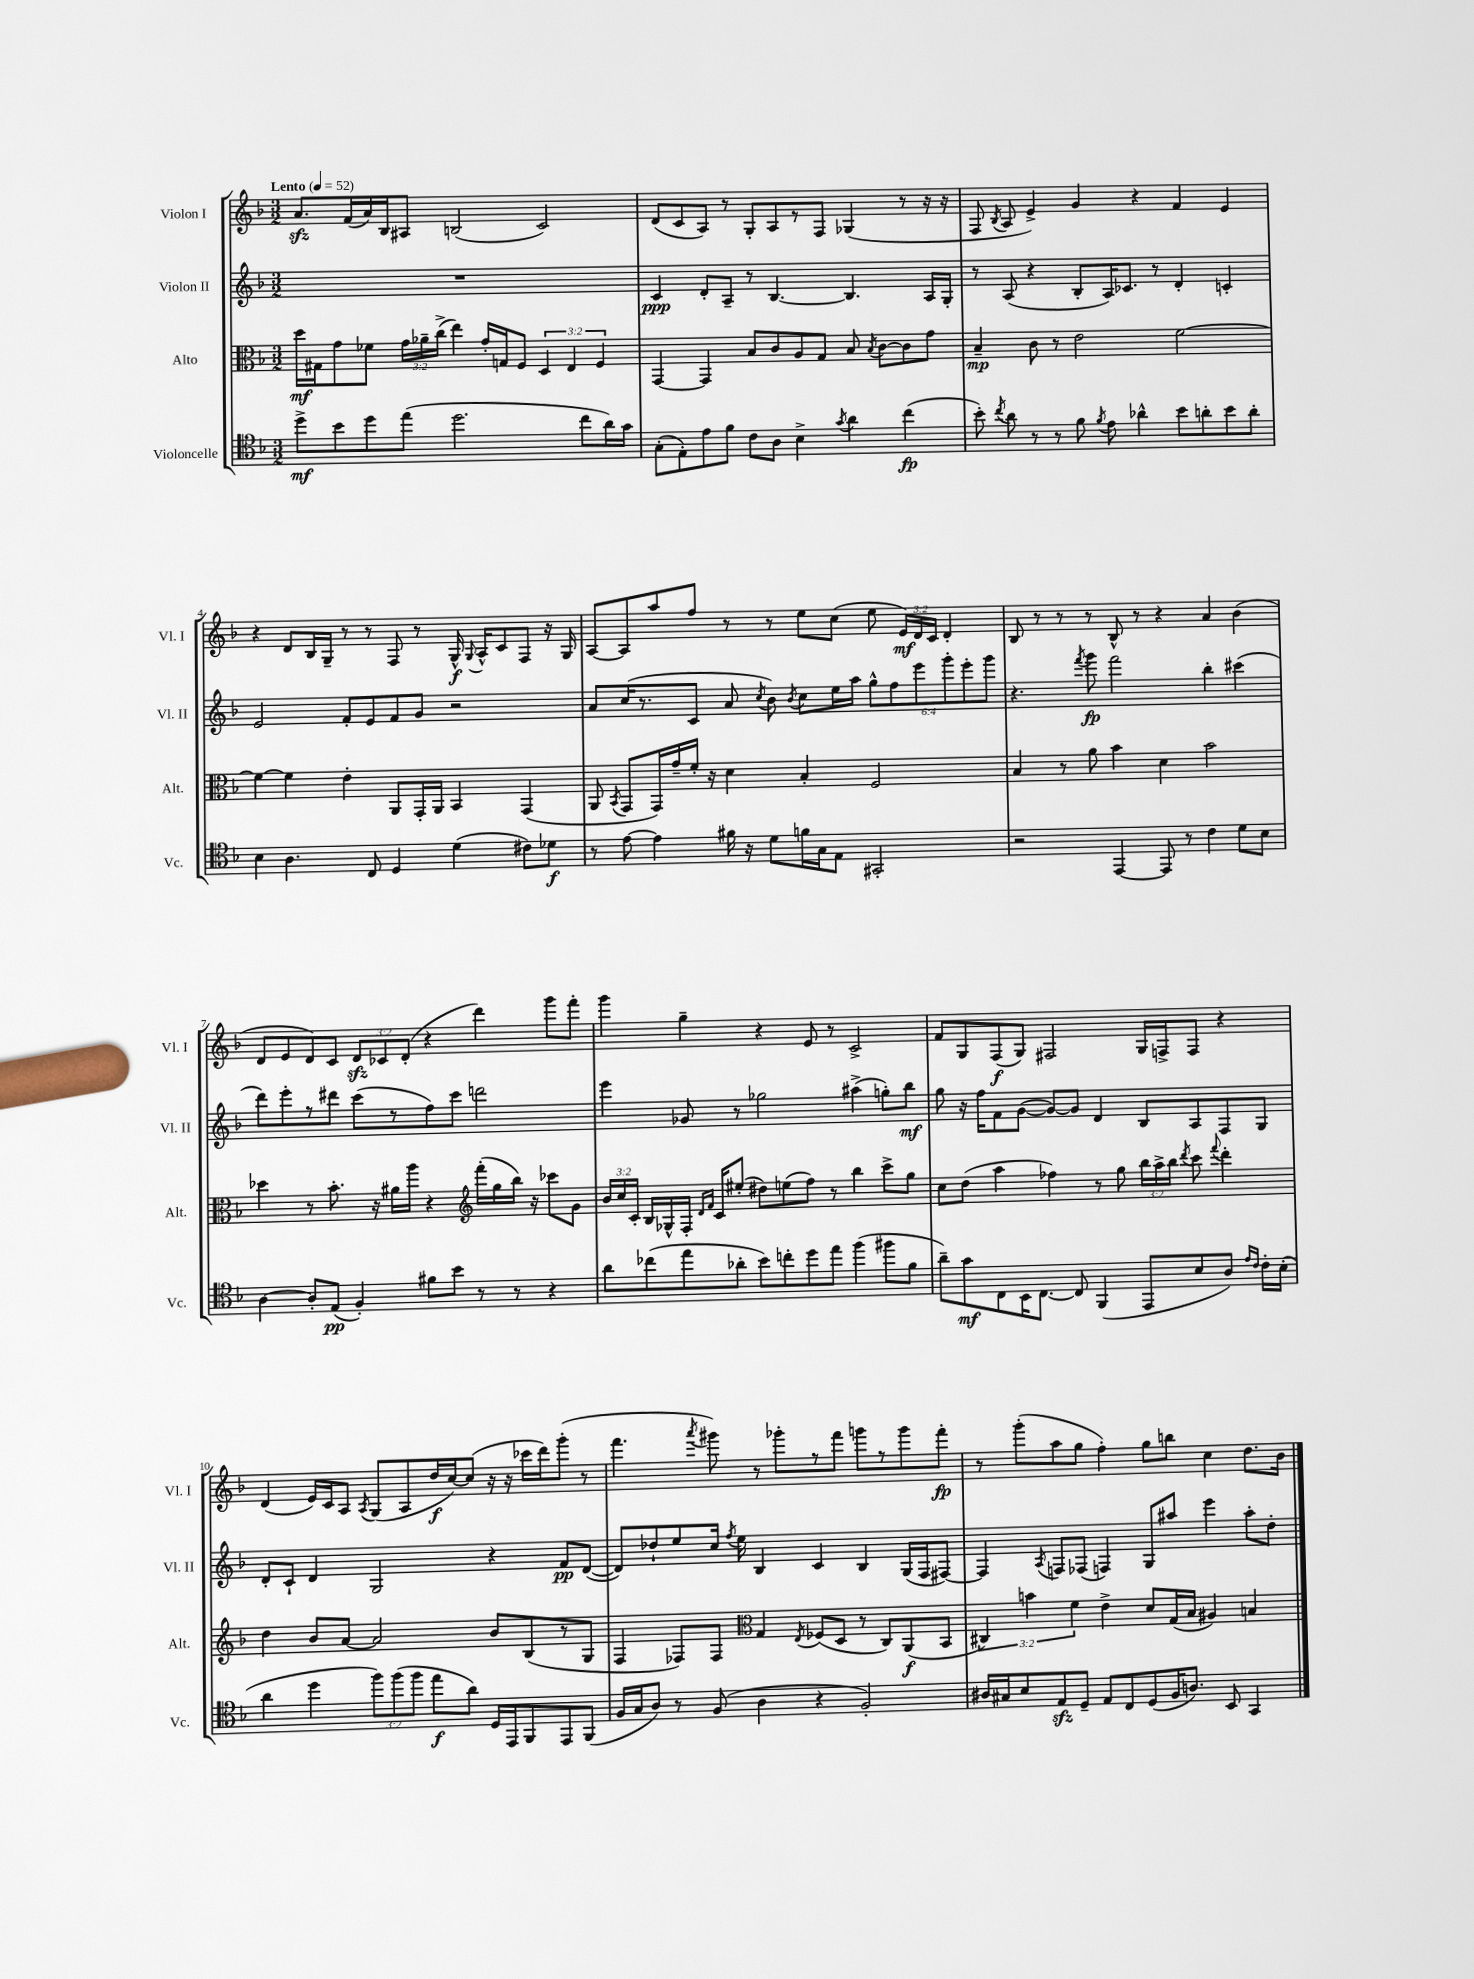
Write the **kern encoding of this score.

**kern	**dynam	**kern	**dynam	**kern	**dynam	**kern	**dynam
*part4	*part4	*part3	*part3	*part2	*part2	*part1	*part1
*staff4	*staff4	*staff3	*staff3	*staff2	*staff2	*staff1	*staff1
*I"Violoncelle	*	*I"Alto	*	*I"Violon II	*	*I"Violon I	*
*I'Vc.	*	*I'Alt.	*	*I'Vl. II	*	*I'Vl. I	*
*clefC4	*	*clefC3	*	*clefG2	*	*clefG2	*
*k[b-]	*	*k[b-]	*	*k[b-]	*	*k[b-]	*
*M3/2	*	*M3/2	*	*M3/2	*	*M3/2	*
*MM52	*	*MM52	*	*MM52	*	*MM52	*
=1	=1	=1	=1	=1	=1	=1	=1
!	!	!	!	!	!	!LO:TX:a:B:t=Lento	!
8dd^\L	mf	16dd\LL	mf	1.r	.	8.azz/L	.
.	.	16G#X\J	.	.	.	.	.
8b-\	.	8g\	.	.	.	.	.
.	.	.	.	.	.	(16f/L	.
8dd\	.	8f-X\J	.	.	.	16a/)	.
.	.	.	.	.	.	16B-/J	.
(8ee\J	.	24g\LL	.	.	.	8A#X/J	.
.	.	24a-X~\	.	.	.	.	.
.	.	(24cc^\JJ	.	.	.	.	.
2.dd\	.	4ee\)	.	.	.	(2Bn/	.
.	.	16g'/LL	.	.	.	.	.
.	.	16Gn/J	.	.	.	.	.
.	.	8F/J	.	.	.	.	.
.	.	6D/	.	.	.	2c/)	.
.	.	6E/	.	.	.	.	.
8cc\L	.	.	.	.	.	.	.
.	.	6F/	.	.	.	.	.
16a\L)	.	.	.	.	.	.	.
16g\JJ	.	.	.	.	.	.	.
=2	=2	=2	=2	=2	=2	=2	=2
(8G'\L	.	[4GG/	.	4c/	ppp	(8d/L	.
8E'\)	.	.	.	.	.	8c/	.
8e\	.	4GG/]	.	8d'/L	.	8A/J)	.
8f\J	.	.	.	8A~/J	.	8r	.
8c\L	.	8B-/L	.	8r	.	8G'/L	.
8A\J	.	8c/	.	[4.B-/	.	8A/	.
4B-^\	.	8A/	.	.	.	8r	.
.	.	8G/J	.	.	.	8F/J	.
8qg/	.	.	.	.	.	.	.
4a\	.	8B-/	.	4.B-/]	.	(4G-X/	.
.	.	8qB-/	.	.	.	.	.
.	.	[8c\L	.	.	.	.	.
(4cc\	fp	8c\]	.	.	.	8r	.
.	.	8g\J	.	16A/LL	.	16r	.
.	.	.	.	16G'/JJ	.	16r	.
=3	=3	=3	=3	=3	=3	=3	=3
8b-'\)	.	4B-~/	mp	8r	.	8F/	.
8qcc/	.	.	.	.	.	8qB-/	.
8a\	.	.	.	(8A/	.	8A/	.
8r	.	8c\	.	4r	.	4e^/)	.
8r	.	8r	.	.	.	.	.
8f\	.	2e\	.	8B-'/L	.	4g/	.
8qf/	.	.	.	.	.	.	.
8e\	.	.	.	16A/K)	.	.	.
.	.	.	.	8.c-X/J	.	.	.
4a-X^^\	.	.	.	.	.	4r	.
.	.	.	.	8r	.	.	.
8b-\L	.	[2f\	.	4d'/	.	4f/	.
8an'\	.	.	.	.	.	.	.
8b-\	.	.	.	4cn'/	.	4e/	.
8a'\J	.	.	.	.	.	.	.
!!LO:LB:g=z
=4	=4	=4	=4	=4	=4	=4	=4
4B-\	.	4f\_	.	2e/	.	4r	.
4.A\	.	4f\]	.	.	.	8d/L	.
.	.	.	.	.	.	16B-/L	.
.	.	.	.	.	.	16G~/JJ	.
.	.	4e'\	.	8f'/L	.	8r	.
8C/	.	.	.	8e/	.	8r	.
4D/	.	8AA/L	.	8f/	.	8F/	.
.	.	16GG'/L	.	8g/J	.	8r	.
.	.	16AA/JJ	.	.	.	.	.
(4d\	.	4BB-/	.	2r	.	16G^^/	f
.	.	.	.	.	.	8qqG/	.
.	.	.	.	.	.	16A^^/KL	.
.	.	.	.	.	.	8c/	.
8c#X\L)	.	(4GG/	.	.	.	8F/J	.
8d-X\J	f	.	.	.	.	16r	.
.	.	.	.	.	.	16G/	.
=5	=5	=5	=5	=5	=5	=5	=5
8r	.	8AA/	.	8a/L	.	[8A/L	.
.	.	8qBB-/	.	.	.	.	.
[8e\	.	8GG/L	.	(16cc/K	.	8A/]	.
.	.	.	.	8.r	.	.	.
4e\]	.	16GG/L)	.	.	.	8aa/	.
.	.	16g~/	.	.	.	.	.
.	.	16f'/JJ	.	8c/J	.	8ff/J	.
.	.	16r	.	.	.	.	.
16f#X\	.	4d\	.	8a/	.	8r	.
16r	.	.	.	.	.	.	.
.	.	.	.	8qcc/	.	.	.
8d\L	.	.	.	8b-\)	.	8r	.
.	.	.	.	8qb-/	.	.	.
16fn\L	.	4B-'/	.	8cc\L	.	8ee\L	.
16G\J	.	.	.	.	.	.	.
8E\J	.	.	.	16ee\L	.	(8cc\J	.
.	.	.	.	16aa\JJ	.	.	.
2GG#X'/	.	2F/	.	12gg^^\L	.	8ee\	.
.	.	.	.	12ff\	.	.	.
.	.	.	.	.	.	24e/LL)	mf
.	.	.	.	12eee\	.	24d/	.
.	.	.	.	.	.	24c/JJ	.
.	.	.	.	12ggg'\	.	4d'/	.
.	.	.	.	12eee'\	.	.	.
.	.	.	.	12ggg\J	.	.	.
=6	=6	=6	=6	=6	=6	=6	=6
2r	.	4B-/	.	4.r	.	8B-/	.
.	.	.	.	.	.	8r	.
.	.	8r	.	.	.	8r	.
.	.	.	.	8qfff/	.	.	.
.	.	8a\	.	8ggg\	fp	8r	.
[4EE/	.	4b-\	.	2fff\	.	8B-^^/	.
.	.	.	.	.	.	8r	.
8EE/]	.	4d\	.	.	.	4r	.
8r	.	.	.	.	.	.	.
4c\	.	2b-\	.	4bb-'\	.	4a/	.
8d\L	.	.	.	(4ccc#X\	.	(4b-\	.
8B-\J	.	.	.	.	.	.	.
!!LO:LB:g=z
=7	=7	=7	=7	=7	=7	=7	=7
[4A\	.	4dd-X\	.	8ddd\L)	.	8d/L	.
.	.	.	.	8eee'\	.	8e/	.
8A'/L]	.	8r	.	8r	.	8d/)	.
(8E/J	pp	8.b-'\	.	8ddd#X\J	.	8c/J	.
4F'/)	.	.	.	(8ccc\L	.	12dzz/L	.
.	.	16r	.	.	.	.	.
.	.	.	.	.	.	12c-X/	.
.	.	16a#X\LL	.	8r	.	.	.
.	.	.	.	.	.	(12d'/J	.
.	.	16aa\JJ	.	.	.	.	.
8f#X\L	.	4r	.	8ff\)	.	4r	.
8b-\J	.	.	.	8ccc\J	.	.	.
*	*	*clefG2	*	*	*	*	*
8r	.	(16fff'\LL	.	2dddn\	.	4ddd\)	.
.	.	16gg\	.	.	.	.	.
8r	.	16bb-\JJ)	.	.	.	.	.
.	.	16r	.	.	.	.	.
4r	.	8ccc-X\L	.	.	.	8ggg\L	.
.	.	8g\J	.	.	.	8fff'\J	.
=8	=8	=8	=8	=8	=8	=8	=8
8a\L	.	24b-/LL	.	4eee\	.	4ggg\	.
.	.	24cc/	.	.	.	.	.
.	.	24c'/JJ	.	.	.	.	.
(8cc-X\	.	16B-/LL	.	.	.	.	.
.	.	16G-X^^/	.	.	.	.	.
8ee\	.	16F'/JJ	.	8g-X/	.	4gg~\	.
.	.	16qqd/LL	.	.	.	.	.
.	.	16qqf/JJ	.	.	.	.	.
.	.	16c/KL	.	.	.	.	.
8a-X'\J	.	(8ee#X'/J	.	8r	.	.	.
8b-\L)	.	8dd#X\L)	.	2gg-X\	.	4r	.
8ccn'\	.	(8een\	.	.	.	.	.
8dd\	.	8ff\J)	.	.	.	8e/	.
8ee\J	.	8r	.	.	.	8r	.
(4ff\	.	4bb-\	.	(4aa#X^\	.	2c^/	.
8ff#X\L	.	8ccc^\L	.	8ggn'\L)	.	.	.
8f\J	.	8gg\J	.	8bb-\J	mf	.	.
=9	=9	=9	=9	=9	=9	=9	=9
8a~\L)	.	8cc\L	.	8gg\	.	8f/L	.
8g\	mf	(8dd\J	.	16r	.	8G/	.
.	.	.	.	16ff\KL	.	.	.
8C\	.	4aa\	.	8f\	.	(8F/	f
16BB-\K	.	.	.	([8g\J	.	8G/J)	.
[8.C\J	.	.	.	.	.	.	.
.	.	4ff-X\)	.	8g/L_)	.	2F#X/	.
8C/]	.	.	.	8g/J]	.	.	.
(4FF/	.	8r	.	4d/	.	.	.
.	.	8gg\	.	.	.	.	.
8EE/L	.	24bb-\LL	.	8B-/L	.	16G/LL	.
.	.	24aa^\	.	.	.	.	.
.	.	.	.	.	.	16Fn^/J	.
.	.	24bb-\JJ	.	.	.	.	.
.	.	8qddd/	.	.	.	.	.
8B-/	.	8ccc\	.	8A/	.	8F/J	.
.	.	8qqfff/	.	.	.	.	.
8A/J)	.	4ddd'\	.	8F/	.	4r	.
16qqe/LL	.	.	.	.	.	.	.
16qqc/JJ	.	.	.	.	.	.	.
16c'\LL	.	.	.	8G/J	.	.	.
(16B-'\JJ	.	.	.	.	.	.	.
!!LO:LB:g=z
=10	=10	=10	=10	=10	=10	=10	=10
4a\	.	4dd\	.	8d'/L	.	(4d/	.
.	.	.	.	8c`/J	.	.	.
4dd\	.	8b-/L	.	4d/	.	16e/LL)	.
.	.	.	.	.	.	16c/J	.
.	.	[8a/J	.	.	.	8A/J	.
.	.	.	.	.	.	8qA/	.
12ff\L)	.	2a/]	.	2G/	.	(8G/L	.
(12ff\	.	.	.	.	.	.	.
.	.	.	.	.	.	8A/	.
12ff\J	.	.	.	.	.	.	.
8ee\L	f	.	.	.	.	16dd/L	f
.	.	.	.	.	.	[16cc/J)	.
8a\J)	.	.	.	.	.	(8cc/J]	.
16D/LL	.	8b-/L	.	4r	.	16r	.
16EE/J	.	.	.	.	.	16r	.
8FF/	.	(8B-/	.	.	.	16ccc-X\LL	.
.	.	.	.	.	.	16ddd\J)	.
8EE/	.	8r	.	8f/L	pp	(8ggg'\J	.
(8FF/J	.	8G/J	.	([8d/J	.	8r	.
=11	=11	=11	=11	=11	=11	=11	=11
16F/LL	.	4F/	.	8d/L])	.	4.fff\	.
16G/J	.	.	.	.	.	.	.
8A/J)	.	.	.	8dd-X`/	.	.	.
8r	.	8F-X/L)	.	8ee/	.	.	.
.	.	.	.	.	.	8qaaa/	.
(8F/	.	8F-/J	.	16cc/Jk	.	8ggg#X\)	.
.	.	.	.	8qff/	.	.	.
.	.	.	.	16ee\	.	.	.
*	*	*clefC3	*	*	*	*	*
4A\	.	4G/	.	4B-/	.	8r	.
.	.	.	.	.	.	8ggg-X'\L	.
.	.	8qE/	.	.	.	.	.
4r	.	(8F-X/L	.	4c/	.	8r	.
.	.	8D/J	.	.	.	8fff\J	.
2F'/)	.	8r	.	4B-/	.	8gggn\L	.
.	.	8C/L)	.	.	.	8r	.
.	.	(8AA/	f	(16G/LL	.	8ggg\	.
.	.	.	.	16F/J	.	.	.
.	.	8BB-/J	.	[8F#X/J)	.	8fff'\J	fp
=12	=12	=12	=12	=12	=12	=12	=12
16A#X/LL	.	6C#X/)	.	4F#/]	.	8r	.
16G#X/J	.	.	.	.	.	.	.
8B-/	.	.	.	.	.	(8ggg'\L	.
.	.	6bn\	.	.	.	.	.
.	.	.	.	8qA/	.	.	.
8Ezz/	.	.	.	8Fn/L	.	8aa\	.
.	.	6f\	.	.	.	.	.
8D~/J	.	.	.	(8F-X/J	.	8gg\J	.
8E/L	.	4e^\	.	4Fn/)	.	4ff'\)	.
8C/	.	.	.	.	.	.	.
(8D/	.	8d/L	.	8G/L	.	8gg\L	.
16F/K	.	(16G/L	.	8aa#X/J	.	8bbn\J	.
8.An/J)	.	16B-/JJ	.	.	.	.	.
.	.	4A#X/)	.	4eee\	.	4cc\	.
8BB-/	.	.	.	.	.	.	.
4GG/	.	4Bn/	.	8aa#'\L	.	8.dd\L	.
.	.	.	.	8dd'\J	.	.	.
.	.	.	.	.	.	16b-\Jk	.
==	==	==	==	==	==	==	==
*-	*-	*-	*-	*-	*-	*-	*-
